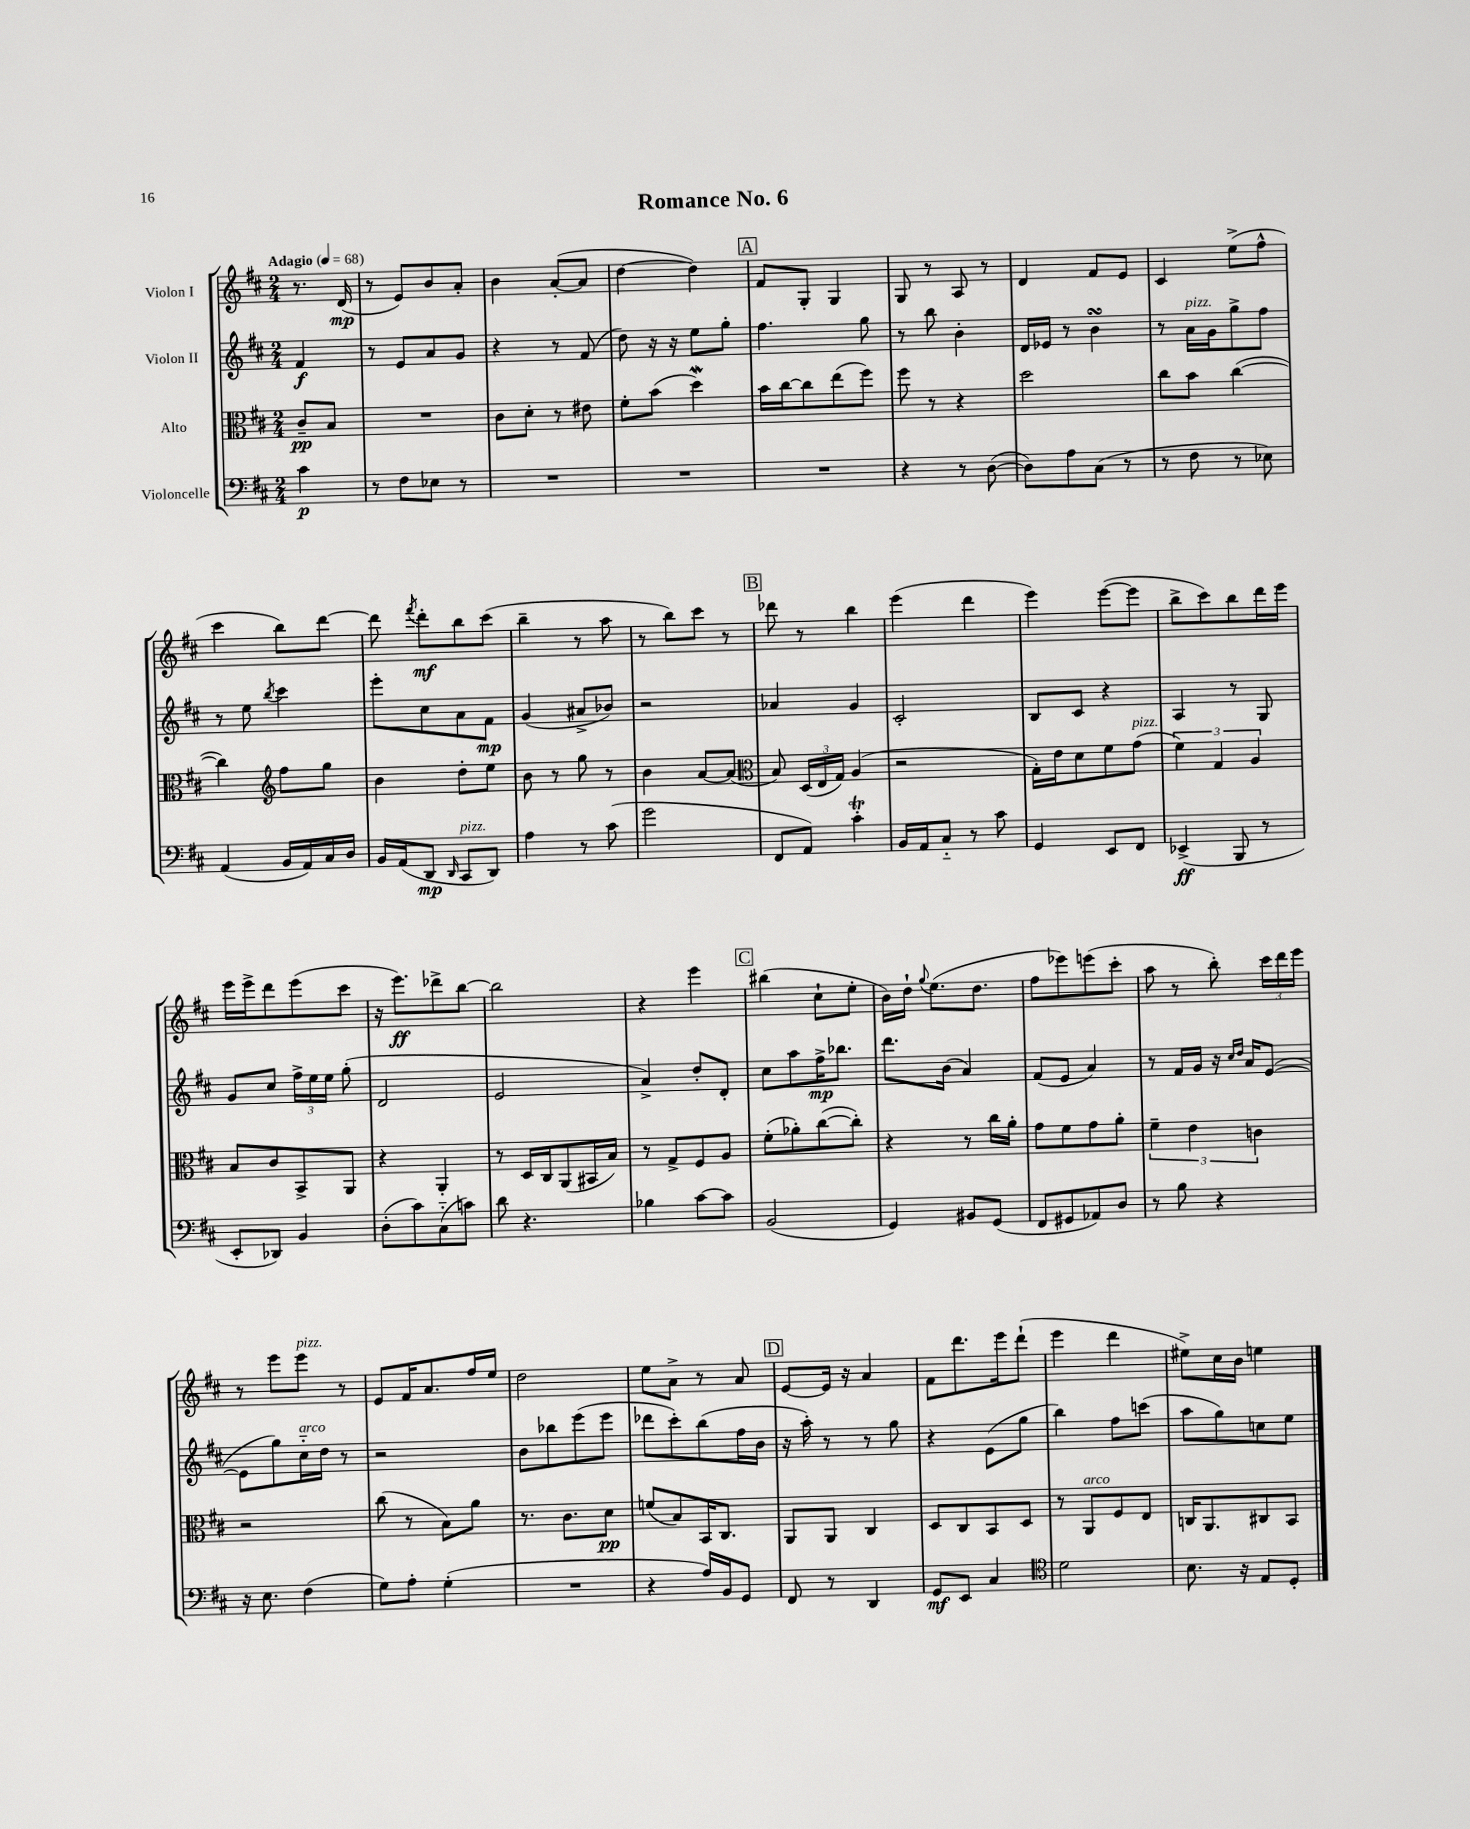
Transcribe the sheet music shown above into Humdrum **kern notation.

**kern	**kern	**kern	**kern
*staff4	*staff3	*staff2	*staff1
*clefF4	*clefC3	*clefG2	*clefG2
*k[f#c#]	*k[f#c#]	*k[f#c#]	*k[f#c#]
*M2/4	*M2/4	*M2/4	*M2/4
*MM68	*MM68	*MM68	*MM68
4c#	8c#~	4f#	8.r
.	8B	.	.
.	.	.	(16d
=	=	=	=
8r	2r	8r	8r
8F#	.	8e	8e)
8E-	.	8a	8b
8r	.	8g	8a'
=	=	=	=
2r	8c#	4r	4b
.	8d'	.	.
.	8r	8r	([8a'
.	8e#	(8f#	8a]
=	=	=	=
2r	8f#'	8dd)	[4dd
.	(8b	16r	.
.	.	16r	.
.	4dd)	8ee	4dd])
.	.	8gg'	.
=	=	=	=
2r	16b	4.ff#	8f#
.	[16cc#	.	.
.	8cc#]	.	8G'
.	(8ee	.	4G
.	8ff#)	8gg	.
=	=	=	=
4r	8ff#	8r	8G
.	8r	8bb	8r
8r	4r	4b'	8A
([8D	.	.	8r
=	=	=	=
8D])	2dd	16d	4d
.	.	16e-	.
8A	.	8r	.
(8C#	.	4b	8f#
8r	.	.	8e
=	=	=	=
8r	8cc#	8r	4c#
8F#	8b	16a	.
.	.	16g	.
8r	([4cc#	8gg^	(8ee^
8E-)	.	8ff#	8ff#^^
=	=	=	=
(4AA	4cc#])	8r	4ccc#
.	.	8ee	.
*	*clefG2	*	*
.	.	8qbb	.
16BB	8ff#	4ccc#	8bb)
16AA)	.	.	.
16C#	8gg	.	[8ddd
16D	.	.	.
=	=	=	=
16BB	4b	8eee'	8ddd]
(16AA	.	.	.
.	.	.	8qfff#
8DD	.	8cc#	8ddd'
16qqDD	.	.	.
8CC#	8dd'	8a	8bb
8DD)	8ee	8f#	(8ccc#
=	=	=	=
4A	8b	(4g	4bb~
.	8r	.	.
8r	8gg	8a#^	8r
(8c#	8r	8b-)	8aa
=	=	=	=
2g	4b	2r	8r
.	.	.	8bb)
.	[8a	.	8ccc#
.	(8a]	.	8r
=	=	=	=
*	*clefC3	*	*
8FF#	8B)	4a-	8ddd-
8AA)	(24D	.	8r
.	24E	.	.
.	24G)	.	.
4c#'	(4A	4g	4bb
=	=	=	=
16BB	2r	2c#'	(4eee
16AA	.	.	.
8C#'~	.	.	.
8r	.	.	4ddd
8c#	.	.	.
=	=	=	=
4GG	16G')	8B	4eee)
.	16e	.	.
.	8d	8c#	.
8EE	8f#	4r	([8eee
8FF#	(8g	.	8eee]
=	=	=	=
(4EE-^	6f#)	4A	8bb^
.	.	.	8ccc#)
.	6G	.	.
8BBB	.	8r	8bb
.	6A	.	.
8r	.	8G	16ddd
.	.	.	16eee
=	=	=	=
8EE'	8B	8g	16eee
.	.	.	16eee^
8DD-)	8c#	8cc#	8ddd
4BB	8BB^	24ff#^	(8eee
.	.	24ee	.
.	.	24ee	.
.	8AA	(8gg'	8ccc#
=	=	=	=
(8D'	4r	2d	16r
.	.	.	8.eee)
8c#)	.	.	.
(8C#'~	4AA'	.	8ddd-^
8c)	.	.	[8bb
=	=	=	=
8d	8r	2e	2bb]
4.r	16D	.	.
.	16C#	.	.
.	(8AA	.	.
.	16BB#	.	.
.	16B)	.	.
=	=	=	=
4B-	8r	4a^)	4r
.	8G^	.	.
[8c#	8F#	8dd'	4eee
8c#]	8A	8d'	.
=	=	=	=
(2BB	(8f#'	8cc#	(4bb#
.	8a-')	8aa	.
.	([8cc#	16ff#^	8cc#`
.	.	8.bb-	.
.	8cc#'])	.	8ee'
=	=	=	=
4GG)	4r	8.ddd	16b)
.	.	.	16dd`
.	.	.	8qqgg
.	.	.	(8.ee
.	.	(16b	.
8BB#	8r	4a)	.
.	.	.	8.dd
(8GG	16cc#	.	.
.	16a'	.	.
=	=	=	=
8FF#	8g	(8f#	8ff#
8GG#	8f#	8e	8eee-)
8AA-)	8g	4a)	(8eee
8D	8a'	.	8ccc#'
=	=	=	=
8r	6f#~	8r	8aa
8B	.	16f#	8r
.	6e	.	.
.	.	16g	.
4r	.	16r	8bb')
.	.	16qqcc#	.
.	.	16qqdd	.
.	.	16a	.
.	6c	.	.
.	.	([8e	24ccc#
.	.	.	24ddd
.	.	.	24eee
=	=	=	=
16r	2r	8e]	8r
8.E	.	.	.
.	.	8gg)	8eee
(4F#	.	16cc#'~	8eee
.	.	16dd	.
.	.	8r	8r
=	=	=	=
8G)	(8cc#	2r	8e
8A'	8r	.	16f#
.	.	.	8.a
(4G'	8B)	.	.
.	8a	.	16ff#
.	.	.	16ee
=	=	=	=
2r	8.r	8b	2dd
.	.	8bb-	.
.	8.c#	.	.
.	.	(8eee	.
.	8d	8eee	.
=	=	=	=
4r	(8f	8ddd-	8ee
.	8B)	8ccc#')	8a^
16A)	16BB	(8bb	8r
16BB	8.C#	.	.
8GG	.	16ff#	8a
.	.	16b	.
=	=	=	=
8FF#	8AA	16r	[8e
.	.	16aa')	.
8r	8AA	8r	16e]
.	.	.	16r
4DD	4C#	8r	4a
.	.	8gg	.
=	=	=	=
8GG	8D	4r	8f#
8EE	8C#	.	8.ddd
4C#	8BB	(8e	.
.	.	.	16eee
.	8D	8gg	(8ddd`
=	=	=	=
*clefC4	*	*	*
2d	8r	4bb)	4eee
.	8AA	.	.
.	8F#	8ff#	4ddd
.	8E	(8ccc	.
=	=	=	=
8.B	16C	8aa	8ee#^)
.	8.AA	.	.
.	.	8gg)	16cc#
16r	.	.	16b
8E	8C#	8cc	4ee
8D'	8BB	8ee	.
==	==	==	==
*-	*-	*-	*-
